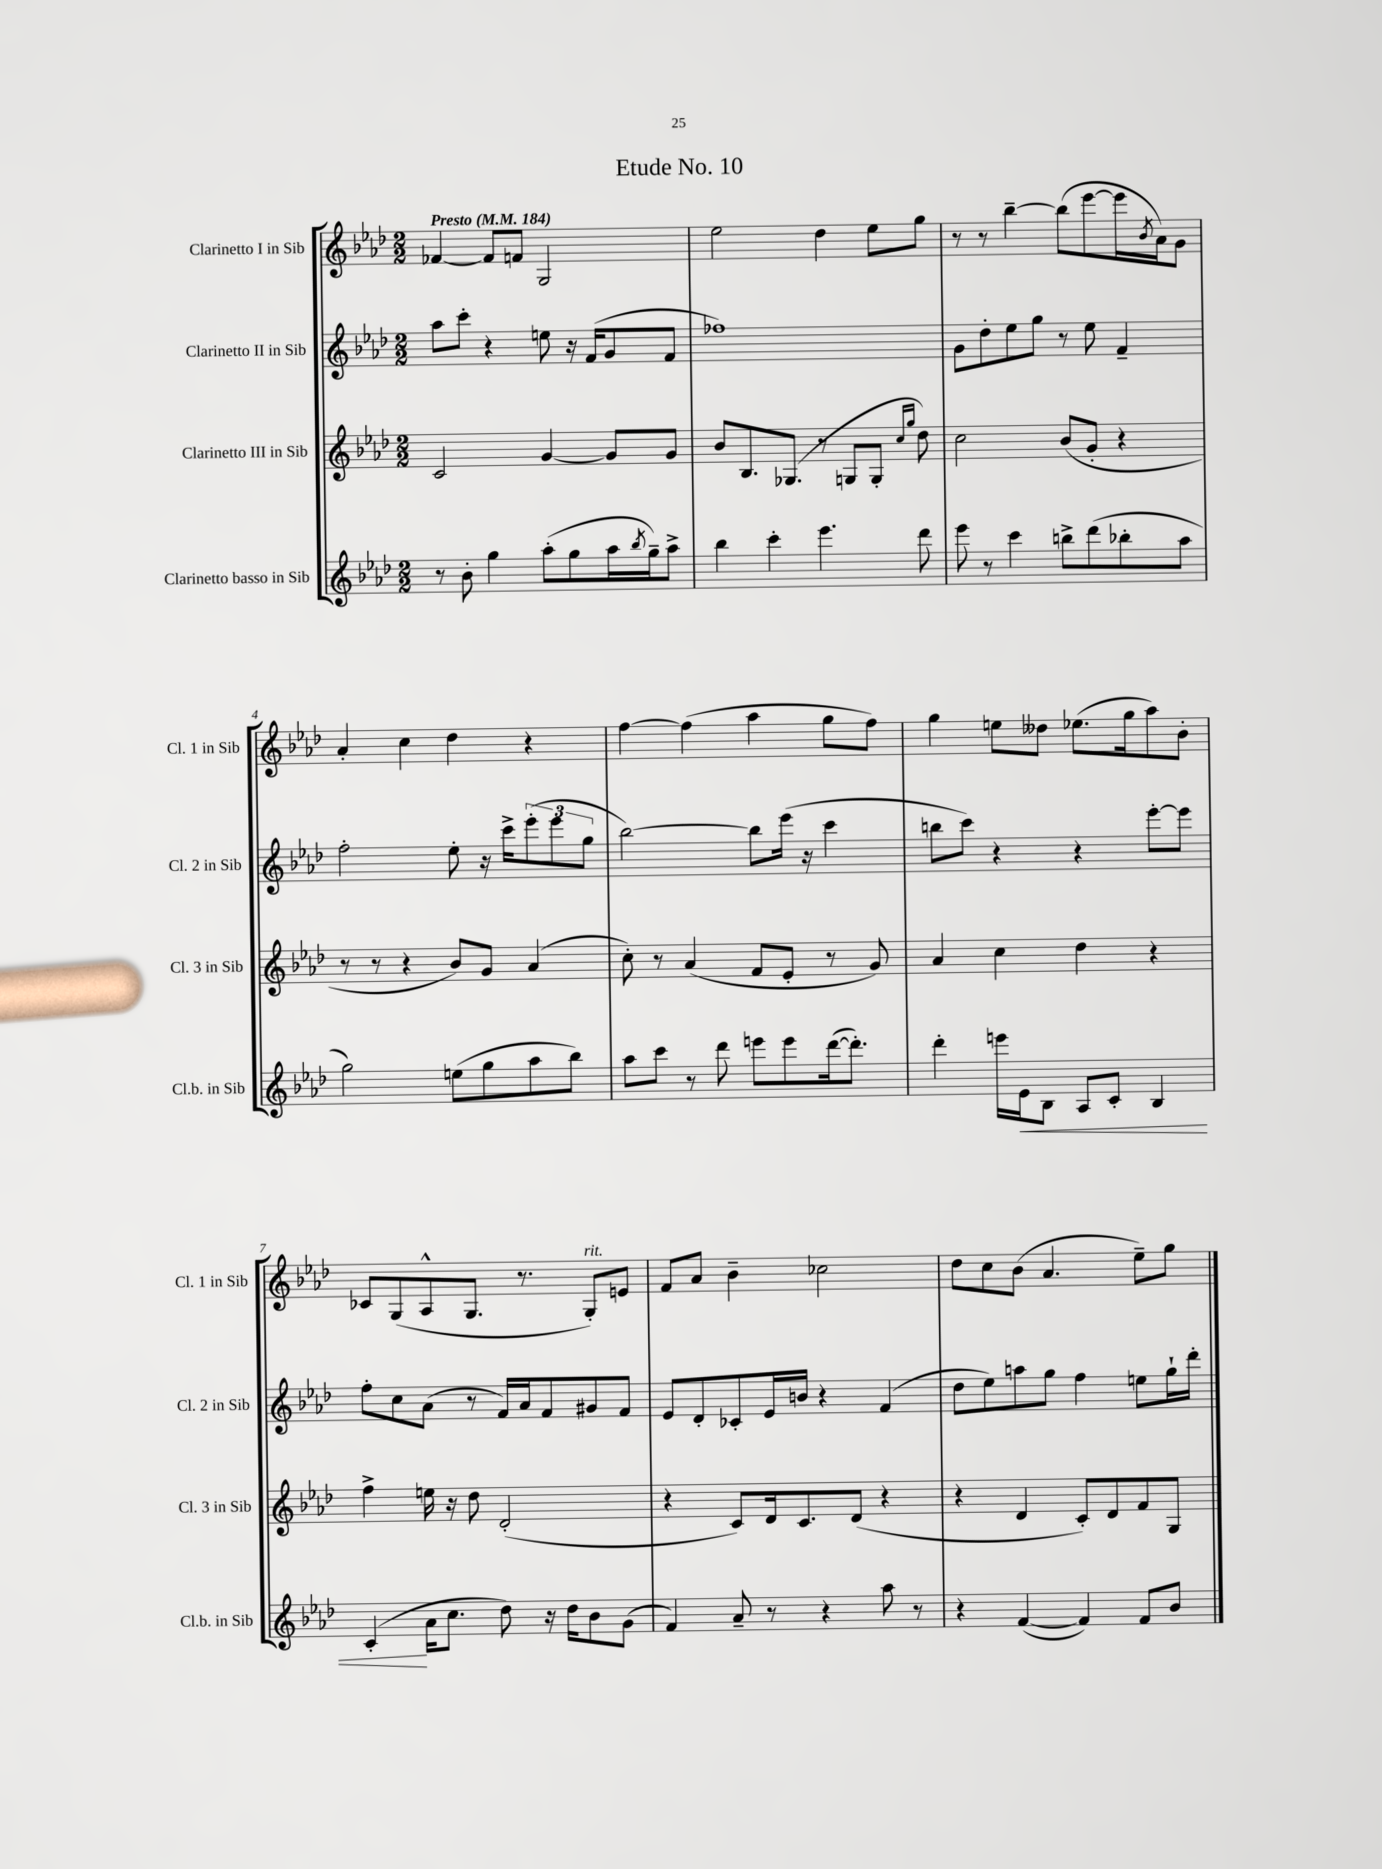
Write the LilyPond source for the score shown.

\header { title = "Etude No. 10" }
<<
\new StaffGroup <<
\new Staff = "s0" \with { instrumentName = "Clarinetto I in Sib" shortInstrumentName = "Cl. 1 in Sib" } {
    \clef treble \key aes \major \numericTimeSignature \time 2/2 \tempo "Presto" 4 = 184
    fes'4~ fes'8 f'8 g2 |
    ees''2 des''4 ees''8 g''8 |
    r8 r8 bes''4~-- bes''8( ees'''8~ ees'''16 \acciaccatura { bes'8 } aes'16) g'8 |
    aes'4-. c''4 des''4 r4 |
    f''4~ f''4( aes''4 g''8 f''8) |
    g''4 e''8 deses''8 ees''8.( g''16 aes''8) bes'8-. |
    ces'8 g8( aes8-^ g8. r8. g8-.^\markup { \italic "rit." }) e'8 |
    f'8 aes'8 bes'4-- ces''2 |
    des''8 c''8 bes'8( aes'4. ees''8--) g''8 \bar "|." |
}
\new Staff = "s1" \with { instrumentName = "Clarinetto II in Sib" shortInstrumentName = "Cl. 2 in Sib" } {
    \clef treble \key aes \major \numericTimeSignature \time 2/2
    aes''8 c'''8-. r4 e''8 r16 f'16( g'8 f'8 |
    fes''1) |
    g'8 des''8-. ees''8 g''8 r8 ees''8 f'4-- |
    f''2-. ees''8-. r16 c'''16-> \tuplet 3/2 { ees'''8-.( ees'''8 g''8 } |
    bes''2~) bes''8 ees'''16( r16 c'''4 |
    b''8 c'''8) r4 r4 ees'''8~-. ees'''8 |
    f''8-. c''8 aes'8( r8 f'16) aes'16 f'8 gis'8 f'8 |
    ees'8 des'8-. ces'8-. ees'16 b'16 r4 f'4( |
    des''8 ees''8) a''8 g''8 f''4 e''8 g''16-! des'''16-. \bar "|." |
}
\new Staff = "s2" \with { instrumentName = "Clarinetto III in Sib" shortInstrumentName = "Cl. 3 in Sib" } {
    \clef treble \key aes \major \numericTimeSignature \time 2/2
    c'2 g'4~ g'8 g'8 |
    bes'8 bes8. ges8.( r8 g8 g8-. \grace { c''16 g''16 } des''8) |
    c''2 bes'8( g'8-. r4 |
    r8 r8 r4 bes'8) g'8 aes'4( |
    c''8-.) r8 aes'4( f'8 ees'8-. r8 g'8) |
    aes'4 c''4 des''4 r4 |
    f''4-> e''16 r16 des''8 des'2-.( |
    r4 c'8) des'16 c'8. des'8( r4 |
    r4 des'4 c'8-.) des'8 f'8 g8 \bar "|." |
}
\new Staff = "s3" \with { instrumentName = "Clarinetto basso in Sib" shortInstrumentName = "Cl.b. in Sib" } {
    \clef treble \key aes \major \numericTimeSignature \time 2/2
    r8 bes'8-. g''4 aes''8-.( g''8 aes''16 \acciaccatura { bes''8 } g''16--) aes''8-> |
    bes''4 c'''4-. ees'''4. des'''8 |
    ees'''8 r8 c'''4 b''8-> des'''8( bes''8-. aes''8 |
    g''2) e''8( g''8 aes''8 bes''8) |
    aes''8 c'''8 r8 des'''8 e'''8 e'''8 des'''16~( des'''8.-.) |
    des'''4-. e'''16 ees'16\< bes8 aes8 c'8-. bes4 |
    c'4-.\!( aes'16 c''8. des''8) r16 des''16 bes'8 g'8( |
    f'4) aes'8-- r8 r4 aes''8 r8 |
    r4 f'4~( f'4) f'8 bes'8 \bar "|." |
}
>>
>>
